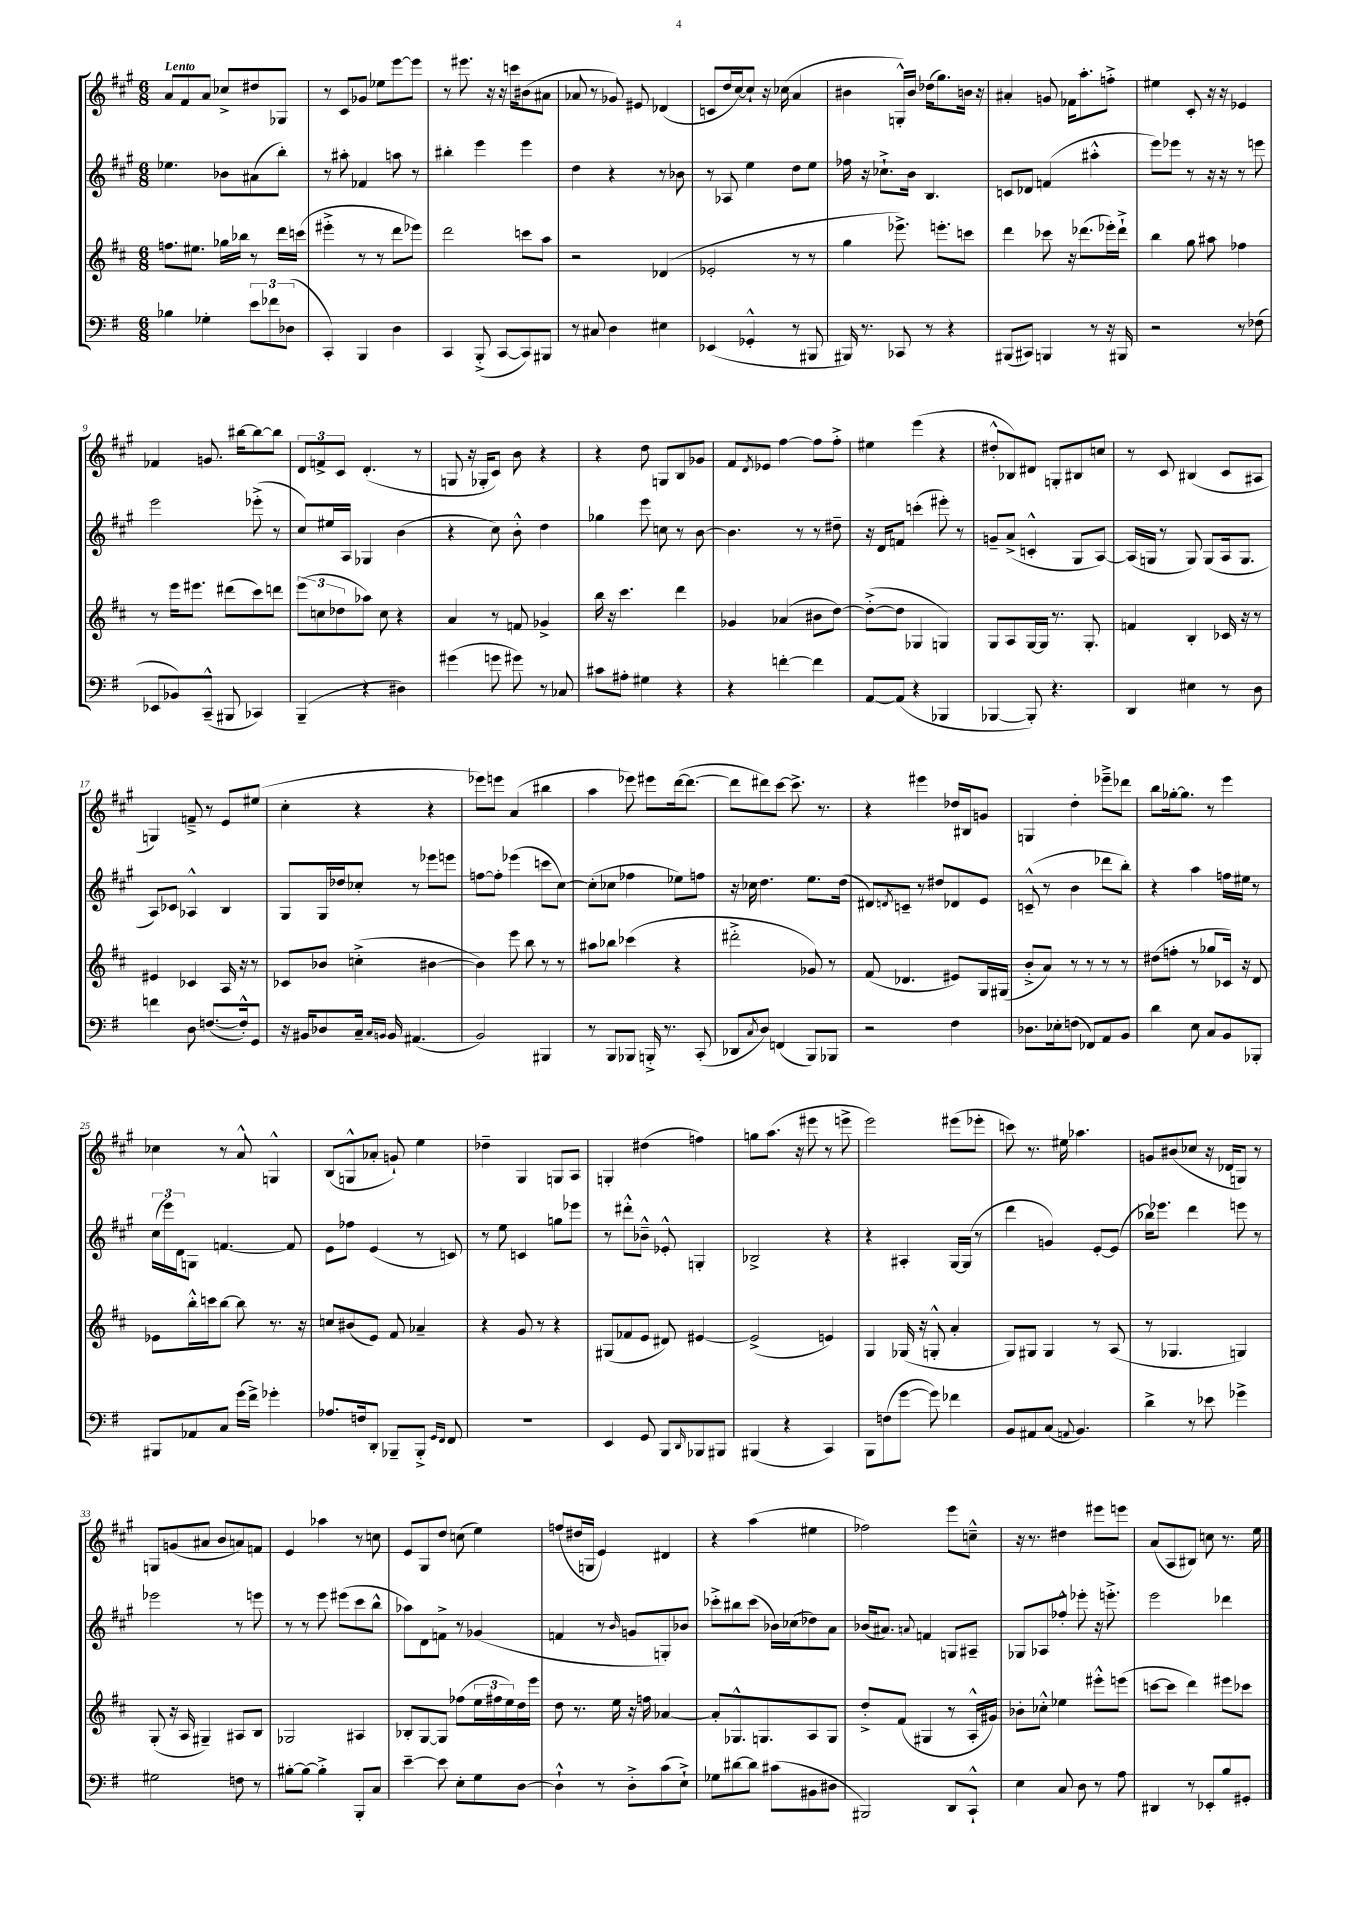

**kern	**kern	**kern	**kern
*staff4	*staff3	*staff2	*staff1
*clefF4	*clefG2	*clefG2	*clefG2
*k[f#]	*k[f#c#]	*k[f#c#g#]	*k[f#c#g#]
*M6/8	*M6/8	*M6/8	*M6/8
4B-	8.ff	4.ee-	8a
.	.	.	8f#
.	8.ee#	.	.
4G-'	.	.	8a
.	16gg-	8b-	8cc-^
.	16bb-	.	.
12e	8r	(8a#	8dd#
12f-	.	.	.
.	16ddd	8bb')	8G-
(12D-	.	.	.
.	(16ccc	.	.
=	=	=	=
4CC')	4eee#'^	8r	8r
.	.	8aa#'	8c#
4BBB	8r	4f-	8g-
.	8r	.	8ee-
4D	8ddd	8aa	[8eee
.	8eee-)	8r	8eee]
=	=	=	=
4CC	2ddd	4bb#'	8r
.	.	.	8.eee#
(8BBB'^	.	4eee	.
.	.	.	16r
[8CC	.	.	16r
.	.	.	16ccc
8CC])	8ccc	4eee	(8b#
8BBB#	8aa	.	8a#
=	=	=	=
8r	2r	4dd	8a-
8C#	.	.	8r
4D	.	4r	8g-)
.	.	.	8e#
4E#	(4d-	8r	(4d-
.	.	8b-	.
=	=	=	=
(4EE-	2e-'	8r	8c
.	.	8A-	16dd
.	.	.	[16cc#)
4GG-'^^	.	4ee	8cc#`]
.	.	.	16r
.	.	.	(16cc-
8r	8r	8dd	4a
8BBB#	8r	8ee	.
=	=	=	=
16BBB#)	4gg	16ff-	4b#
8.r	.	16r	.
.	.	8.cc-`^	.
8CC-	8.eee-^)	.	16G'^^)
.	.	16b	16b#
8r	.	4.B	(16dd-
.	8.eee'	.	8.gg#)
4r	.	.	.
.	8ccc	.	16b
.	.	.	16r
=	=	=	=
(8BBB#	4ddd	8c	4a#'
8CC#)	.	8d-	.
4BBB	8ccc-	(4f	8g
.	16r	.	16f-
.	(8.ddd-	.	8.aa'
8r	.	4aa#'^^	.
16r	16eee-')	.	8ff'^
16BBB#	16ddd-`^	.	.
=	=	=	=
2r	4bb	8eee)	4ee#
.	.	8eee-	.
.	8gg	8r	8c#'
.	8aa#	16r	16r
.	.	16r	16r
8r	4ff-	8r	4e-
(8F-	.	8eee	.
=	=	=	=
8EE-	8r	2eee	4f-
8BB-)	16eee	.	.
.	8.eee#	.	.
(8CC~^^	.	.	8.g
8BBB#	(8ddd#	.	.
.	.	.	[16bb#
4CC-)	8ccc#)	(8eee-'^	8bb#_
.	8ddd	8r	8bb#]
=	=	=	=
(4BBB~	(12eee	8cc#)	12d
.	12cc	.	12f^
.	.	16ee#	.
.	12dd-	.	12c#
.	.	16A	.
4r	8aa-)	4G-	(4.d'
.	8cc	.	.
4D#)	4r	(4b	.
.	.	.	8r
=	=	=	=
(4g#	4a	4r	8G
.	.	.	16r
.	.	.	16G-'
8g	8r	8cc#)	8c#)
8g#)	8f	8b'^^	8b
8r	4g-^	4dd	4r
8C-	.	.	.
=	=	=	=
8c#	16bb	4gg-	4r
.	16r	.	.
8A#'	4.ccc#	.	.
4G#	.	8eee	8dd
.	.	8cc	8G
4r	4ddd	8r	8B
.	.	[8b	8g-
=	=	=	=
4r	4g-	4.b]	8f#
.	.	.	8qd
.	.	.	8e-
[4f'	(4a-	.	[4ff#
.	.	8r	.
4f]	8b#	8r	8ff#]
.	[8dd)	8dd#~	8ff#'^
=	=	=	=
[8AA	(8dd'^_	16r	4ee#
.	.	16d	.
(8AA]	8dd]	8f	.
4r	4G-	(4ccc'	(4eee
4BBB-	4G)	8eee#')	4r
.	.	8r	.
=	=	=	=
[4BBB-	8G	8g~	8dd#'^^
.	8A	(8a^	8B-)
8BBB-'])	[16G	4c'^^	8d#
.	16G]	.	.
4.r	8.r	.	8G'
.	.	8G#	8B#
.	8.G'	.	.
.	.	[8A)	8cc
=	=	=	=
4DD	4f	(16A]	8r
.	.	16G	.
.	.	8r	8c#
4E#	4B'	8G)	(4B#
.	.	(8G	.
8r	16c-	16A	8c#
.	16r	8.G	.
8D	8r	.	8A#
=	=	=	=
4f	4e#	8A)	4G)
.	.	8c-	.
8D	4c-	4A-^^	8f~^
([8.F	.	.	8r
.	16A	4B	8e
16F'^^])	16r	.	.
8GG	8r	.	(8ee#
=	=	=	=
16r	8c-	8G#	4cc#'
16BB#	.	.	.
8D-	8b-	16G#	.
.	.	16dd-	.
16C~	(4cc'^	8cc-'	4r
16qqC	.	.	.
16qqBB	.	.	.
16BB	.	.	.
(4.AA#	.	8r	.
.	[4b#	8eee-	4r
.	.	8eee	.
=	=	=	=
2BB)	4b#])	[8ff	8eee-)
.	.	8ff']	8eee
.	8eee	(4eee-	(4a
.	8bb	.	.
4BBB#	8r	8ccc	4bb#
.	8r	[8cc#)	.
=	=	=	=
8r	8aa#	(8cc#']	4aa
8BBB	8bb-	8cc-	.
8BBB-	(4ccc-	4ff-	8eee-)
16BBB'^	.	.	8eee#
8.r	.	.	.
.	4r	8ee-)	([16ddd
.	.	.	8.ddd_
(8CC'	.	8ff	.
=	=	=	=
8DD-	2ddd#'^	16r	8ddd]
.	.	16cc-	.
8qC	.	.	.
8D)	.	4.dd	8ddd#)
(4FF	.	.	[8ccc#
.	.	.	8.ccc#^]
8BBB)	8g-)	8.ee	.
.	.	.	8.r
8BBB-	8r	.	.
.	.	(16dd	.
=	=	=	=
2r	(8f#	8d#)	4r
.	.	8qd	.
.	4.d-	8c~	.
.	.	8r	4eee#
.	.	8dd#	.
4F#	8e#)	8d-	16dd-
.	.	.	16B#
.	16G	8e	8g
.	(16G#	.	.
=	=	=	=
8.D-	8b'^	(8c~^^	4G
.	8a)	8r	.
16E-'	.	.	.
(8F	8r	4b	4dd'
8FF-)	8r	.	.
8AA	8r	8ddd-	8eee-~^
8BB	8r	8bb')	8ddd-
=	=	=	=
4d	(8dd#	4r	8bb
.	8ff'	.	[16gg-'
.	.	.	8.gg-]
8E	8r	4aa	.
8C	8gg-	.	8r
8BB	16c-)	16ff	4eee
.	16r	16ee#	.
8BBB-'	8d	8r	.
=	=	=	=
8BBB#	8e-	(24cc#	4cc-
.	.	24eee)	.
.	.	24d	.
8AA-	16bb'^^	8G	.
.	16ccc	.	.
8C	[8bb	[4.f	8r
(16g	8bb]	.	8a^^
16f#^)	.	.	.
4g-'	8.r	.	4G^^
.	.	8f]	.
.	16r	.	.
=	=	=	=
8.A-	8cc	8e	(8B
.	(8b#	8ff-	8G^^
16F	.	.	.
8DD'	8e)	(4e	8a-'
8BBB-~	8f#	.	8g`)
8BBB-'^	4a-~	8r	4ee
16qqGG	.	.	.
16qqFF#	.	.	.
8FF#	.	8c)	.
=	=	=	=
2.r	4r	8r	4dd-~
.	.	8ee	.
.	8g	4c	4G#
.	8r	.	.
.	4r	8gg	8G
.	.	8eee-	8A
=	=	=	=
4EE	(8G#	8r	4G'
.	8f-	8ddd#'^^	.
8GG	8e	8b-~^^	(4dd#
8BBB	8d#)	8e-'^^	.
16qqDD	.	.	.
8BBB-	[4e#	4G'	4ff)
8BBB#	.	.	.
=	=	=	=
(4BBB#	(2e#^]	2B-^	8gg
.	.	.	(8.aa
4r	.	.	.
.	.	.	16r
.	.	.	8eee#
4CC)	4e)	4r	8r
.	.	.	8eee^
=	=	=	=
8BBB	4G	4r	2eee)
(8F	.	.	.
[8g	(16G-	4A#'	.
.	16r	.	.
8g])	8G'^^	.	.
4f-	4a'	[16G#	(8eee#
.	.	(16G#]	.
.	.	8r	8eee-'
=	=	=	=
8BB	8G)	4ddd	8ccc)
8AA#	8G#	.	8.r
(8C	4G#	4g)	.
.	.	.	16ee#
8qqAA	.	.	.
4.BB)	.	.	4.aa-
.	8r	[8e'	.
.	(8A	(8e]	.
=	=	=	=
4d^	8r	16bb-)	8g
.	.	8.eee-	.
.	4.G-	.	(8b#
8r	.	4ddd	8cc-
8e-	.	.	16r
.	.	.	16d-
4g-^	4G)	8eee	8G)
.	.	8r	8r
=	=	=	=
2G#	(8G'	2eee-	8G
.	16r	.	(8g
.	16A	.	.
.	4G#~)	.	8a#
.	.	.	8b
8F	8A#	8r	8a)
8r	8B	8eee	8f
=	=	=	=
[8B#'	2G-	8r	4e
8B#_	.	8r	.
4B#'^]	.	8eee	4aa-
.	.	(8eee#	.
8BBB'	4A#	8ccc#	8r
8C	.	8bb^^	8cc
=	=	=	=
[4e~	8B-'	8aa-)	8e
.	[8G	8d	8G#
8e]	8G]	8f^	8dd
8E'	(8ff-	8r	(8cc
8G	24ee	(4g-	4ee)
.	24ff#	.	.
.	24ee)	.	.
[8D	16dd	.	.
.	16eee	.	.
=	=	=	=
4D`^^]	8dd	4f	(8ff
.	8.r	.	16dd#
.	.	.	16G
8r	.	8r	4e)
.	16ee	.	.
.	.	16qqb	.
8D'^	16r	8g	.
.	16ff	.	.
(8c	[4a-	8G')	4d#
8E`^)	.	8b-	.
=	=	=	=
8G-	8a-']	8ccc-'^	4r
[8d#	8.G-^^	8bb#	.
8d#]	.	(8ccc-	(4aa
.	8.G	.	.
(8c#	.	16b-)	.
.	.	(16cc-	.
8BB#	8A	8dd-)	4ee#
8D#	8G	8a	.
=	=	=	=
2BBB#)	8dd'^	(16b-	2ff-)
.	.	8.a#)	.
.	(8f#	.	.
.	.	8qqa	.
.	4G#	4f	.
8DD	8r	8G	8eee
8CC`^^	16A'^^	8A#~	8cc~^^
.	16g#)	.	.
=	=	=	=
4E	8b-'	8G-	16r
.	.	.	8.r
.	8cc-'^^	8A-	.
8C	4ee-	8ff-'^^	4dd#
8D	.	8eee-'	.
8r	8eee#'^^	16r	8eee#
.	.	8.eee'^	.
8A	(8eee	.	8eee
=	=	=	=
4DD#	[8ccc	2eee	(8a
.	8ccc]	.	8A
8r	4ddd)	.	8B#)
8EE-'	.	.	8cc
8B	8eee#	4ddd-	8.r
8GG#'	8ccc-	.	.
.	.	.	16ee
==	==	==	==
*-	*-	*-	*-
